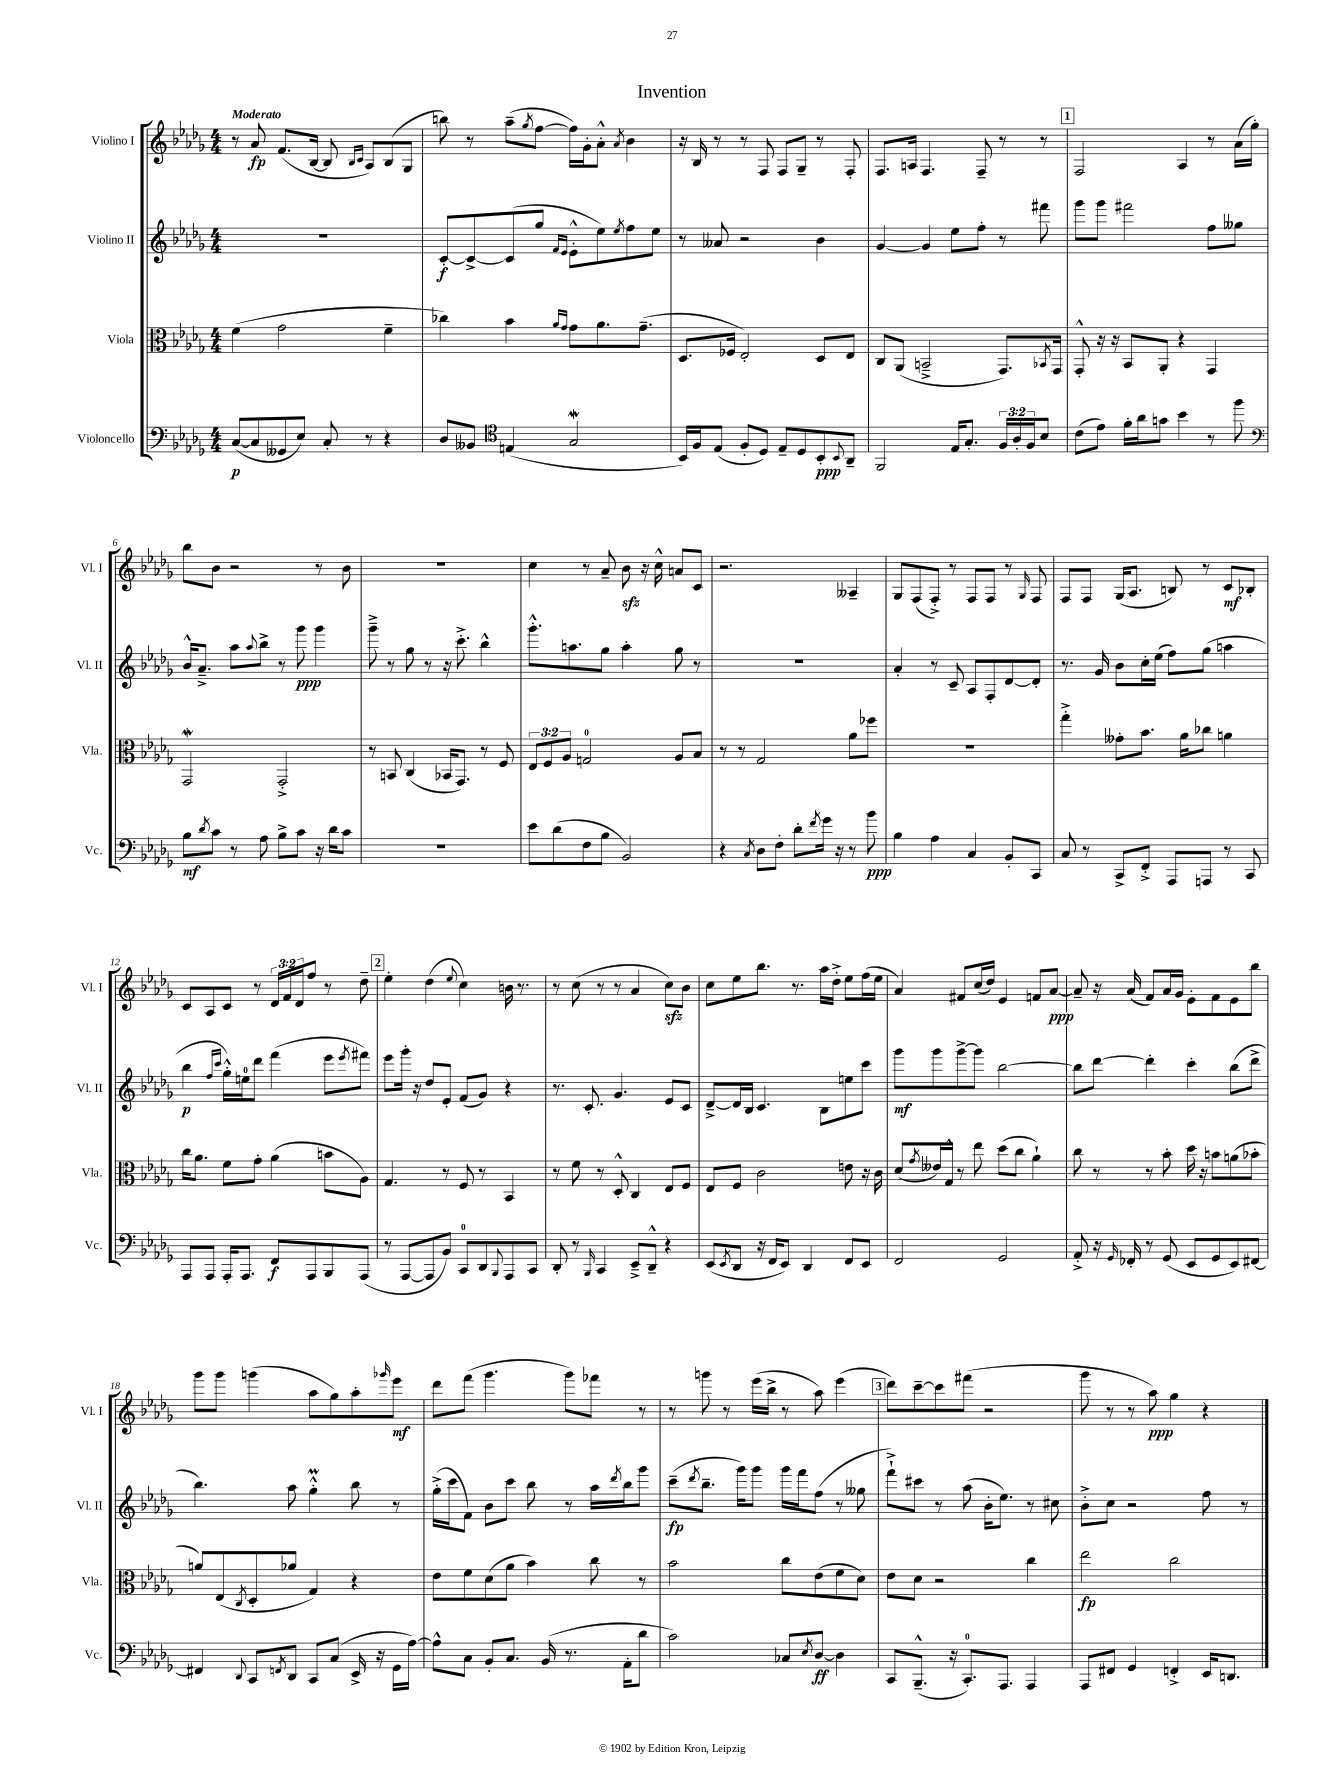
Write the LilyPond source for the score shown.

\header { title = "Invention" }
<<
\new StaffGroup <<
\new Staff = "s0" \with { instrumentName = "Violino I" shortInstrumentName = "Vl. I" } {
    \clef treble \key des \major \numericTimeSignature \time 4/4 \override Staff.TupletNumber.text = #tuplet-number::calc-fraction-text \tempo "Moderato"
    r8 aes'8\fp f'8.( bes16~ bes8 \grace { bes16 c'16 } aes8) bes8( ges8 |
    b''8) r8 aes''8--( \acciaccatura { ges''8 } f''8~ f''16) ges'16-. aes'8-.-^ \acciaccatura { aes'8 } bes'4 |
    r16 bes16 r8 r8 f8 f8 ges8-- r8 f8-. |
    f8. a16 f4. f8-- r8 r8 |
    \mark \markup { \box "1" } f2 aes4 r8 aes'16( ges''16-.) |
    bes''8 bes'8 r2 r8 bes'8 |
    R1 |
    c''4 r8 aes'8-- bes'8\sfz r16 c''16-^ a'8 c'8 |
    r2. aeses4-- |
    ges8 f8( f8-.->) r8 f8 f8 r8 \grace { ges16 } f8 |
    f8 f8 ges16( aes8. b8) r8 c'8\mf bes8-. |
    c'8 aes8 c'8 r8 \tuplet 3/2 { des'16 f'16 des'16 } f''8 r8 des''8-- |
    \mark \markup { \box "2" } ees''4-. des''4( \appoggiatura { ees''8 } c''4) b'16 r8. |
    r8 c''8( r8 r8 aes'4 c''8\sfz) bes'8 |
    c''8 ees''8 bes''8. r8. aes''16 des''16-.-> ees''8 f''16( ees''16 |
    aes'4) fis'8 c''16( des''16) ees'4 f'8 aes'8~\ppp |
    aes'8-- r16 aes'16( f'8) aes'16 ges'16 ees'8-. f'8 ees'8 bes''8 |
    ges'''8 ges'''8 g'''4( aes''8 ges''8) aes''8-. \grace { ges'''16 } ees'''8\mf |
    des'''8 f'''8( ges'''4. ges'''8) fes'''8 r8 |
    r8 g'''8 r8 ees'''16( bes''16-> r8 aes''8) ees'''4( |
    \mark \markup { \box "3" } des'''8) c'''8~-- c'''8 fis'''8( r2 |
    ges'''8 r8 r8 aes''8\ppp) ges''4 r4 \bar "|." |
}
\new Staff = "s1" \with { instrumentName = "Violino II" shortInstrumentName = "Vl. II" } {
    \clef treble \key des \major \numericTimeSignature \time 4/4
    R1 |
    c'8~-.\f c'8~-> c'8( ges''8 \grace { f'16 ees'16 } ees'8-.-^ ees''8) \acciaccatura { ees''8 } f''8 ees''8 |
    r8 aeses'8 r2 bes'4 |
    ges'4~ ges'4 ees''8 f''8-. r8 fis'''8 |
    \mark \markup { \box "1" } ges'''8 ges'''8 fis'''2 f''8 geses''8 |
    bes'16-^ aes'8.---> aes''8 \appoggiatura { aes''8 } bes''8-> r8 ges'''8\ppp ges'''4 |
    ges'''8---> r8 ges''8 r8 r16 c'''8.-.-> bes''4-^ |
    ges'''8.-.-^ a''8. ges''8 a''4-. ges''8 r8 |
    R1 |
    aes'4-. r8 c'8-- aes8 f8-. des'8~ des'8-. |
    r8. ges'16 bes'8 c''16-. ees''16( f''8) ges''8( a''4 |
    bes''4\p \grace { f''16 c'''16 } ges''16-.-^) e''16-0 des'''8 f'''4( ees'''8 \acciaccatura { ees'''8 } fis'''8) |
    \mark \markup { \box "2" } ees'''8 ges'''16-. r16 des''8 ees'8-. f'8( ges'8) r4 |
    r8. c'8.-. ges'4. ees'8 c'8 |
    des'8~---> des'16 bes16 c'4. bes8 e''8 c'''8 |
    ges'''8\mf ges'''8 ges'''8~-> ges'''8 bes''2~ |
    bes''8 des'''8~ des'''4-. c'''4-. bes''8( des'''8-> |
    bes''4.) aes''8 ges''4-.-^\prall bes''8 r8 |
    ges''16-.->( c'''16 f'8) bes'8 c'''8 bes''8 r8 aes''16 \acciaccatura { des'''8 } bes''16 ges'''8 |
    c'''8--\fp( \acciaccatura { des'''8 } bes''8.-- ges'''16) ges'''8 ges'''16 f'''16 f''8( r8 geses''8 |
    \mark \markup { \box "3" } f'''8-!->) cis'''8 r8 aes''8( bes'16-. ees''8.) r8 cis''8 |
    bes'8-.-> c''8 r2 f''8 r8 \bar "|." |
}
\new Staff = "s2" \with { instrumentName = "Viola" shortInstrumentName = "Vla." } {
    \clef alto \key des \major \numericTimeSignature \time 4/4 \override Staff.TupletNumber.text = #tuplet-number::calc-fraction-text
    f'4( ges'2 f'4-- |
    ces''4) bes'4 \grace { aes'16 ges'16 } ges'8 aes'8. ges'8.--( |
    des8. fes16 ees2-.) des8 ees8 |
    c8 aes,8( b,2---> ges,8.) \acciaccatura { bes,8 } ges,16 |
    \mark \markup { \box "1" } ges,8-.-^ r16 r16 bes,8 aes,8-. r4 ges,4 |
    ges,2\mordent ges,2-.-> |
    r8 b,8 c4( bes,16 ges,8.) r8 f8 |
    \tuplet 3/2 { ees8 f8 aes8 } g2-0 aes8 bes8 |
    r8 r8 ges2 aes'8 fes''8 |
    R1 |
    ges''4-.-> geses'8-. bes'8. aes'16 ces''8 a'4 |
    c''16 aes'8. f'8 ges'8-. aes'4( b'8 aes8) |
    \mark \markup { \box "2" } ges4. r8 f8 r8 bes,4 |
    r8 f'8 r8 des8-.-^ c4 ees8 f8 |
    ees8 f8 c'2 e'8 r16 c'16 |
    des'8( \acciaccatura { ges'8 } eeses'16) ges16-^ r8 ees''8 des''8( c''8 aes'4-!) |
    c''8 r8 r8 bes'8-. des''16 r16 b'8 a'8( bes'8-. |
    a'8) ees8( \acciaccatura { c8 } des8-. aes'8 ges4) r4 |
    ees'8 f'8 des'8( aes'8 bes'4) c''8 r8 |
    bes'2 c''8 ees'8( f'8 des'8) |
    \mark \markup { \box "3" } ees'8 des'8 r2 c''4 |
    ees''2\fp c''2 \bar "|." |
}
\new Staff = "s3" \with { instrumentName = "Violoncello" shortInstrumentName = "Vc." } {
    \clef bass \key des \major \numericTimeSignature \time 4/4 \override Staff.TupletNumber.text = #tuplet-number::calc-fraction-text
    c8~\p( c8 geses,8 ees8) c8-. r8 r4 |
    des8 beses,8 \clef tenor e4( ges2\mordent |
    bes,16) f16 ees8( f8-. des8) ees8-- des8 bes,8-.\ppp \appoggiatura { bes,8 } aes,8-- |
    f,2 ees16 ges8.-. \tuplet 3/2 { f16 aes16-. f16 } bes8 |
    \mark \markup { \box "1" } c'8( ees'8) f'16-. aes'16 g'8 bes'4 r8 f''8 |
    \clef bass bes8\mf \acciaccatura { des'8 } c'8 r8 aes8 bes8-> c'8 r16 des'16 c'8 |
    R1 |
    ees'8 des'8( f8 bes8 bes,2) |
    r4 \acciaccatura { c8 } des8 f8-. des'8-. \acciaccatura { f'8 } ges'16 r16 r8 bes'8\ppp |
    bes4 aes4 c4 bes,8-. c,8 |
    c8 r8 c,8-> f,8-.-> aes,,8 a,,8 r8 c,8 |
    aes,,8 aes,,8 aes,,16-. aes,,8. f,8\f aes,,8 bes,,8 aes,,8( |
    \mark \markup { \box "2" } r8 aes,,8~ aes,,8 bes,8) c,8-0 des,8 \appoggiatura { bes,,8 } aes,,8 c,8 |
    des,8-. r8 \grace { bes,,16 } c,4 ees,8---> des,8---^ r4 |
    ees,8( \acciaccatura { ees,8 } des,8 r16 f,16 ees,8) des,4 f,8 ees,8 |
    f,2 ges,2 |
    aes,8-.-> r16 \grace { ges,16 } fes,16-. r8 ges,8( ees,8 ges,8 ees,8) fis,8~ |
    fis,4 \appoggiatura { des,8 } c,8 \acciaccatura { f,8 } des,8 c,8 c8( ees,16-> r16 ges,16 aes16~) |
    aes8-^ c8 bes,8-. c8. bes,16( r8. aes,16-. des'8 |
    c'2) ces8 \acciaccatura { ees8 } des8~\ff des4 |
    \mark \markup { \box "3" } c,8 bes,,8.---^( r16 c,8.-0-.) aes,,8. aes,,4 |
    aes,,8 fis,8 ges,4 f,4-.-> ees,16 d,8. \bar "|." |
}
>>
>>
